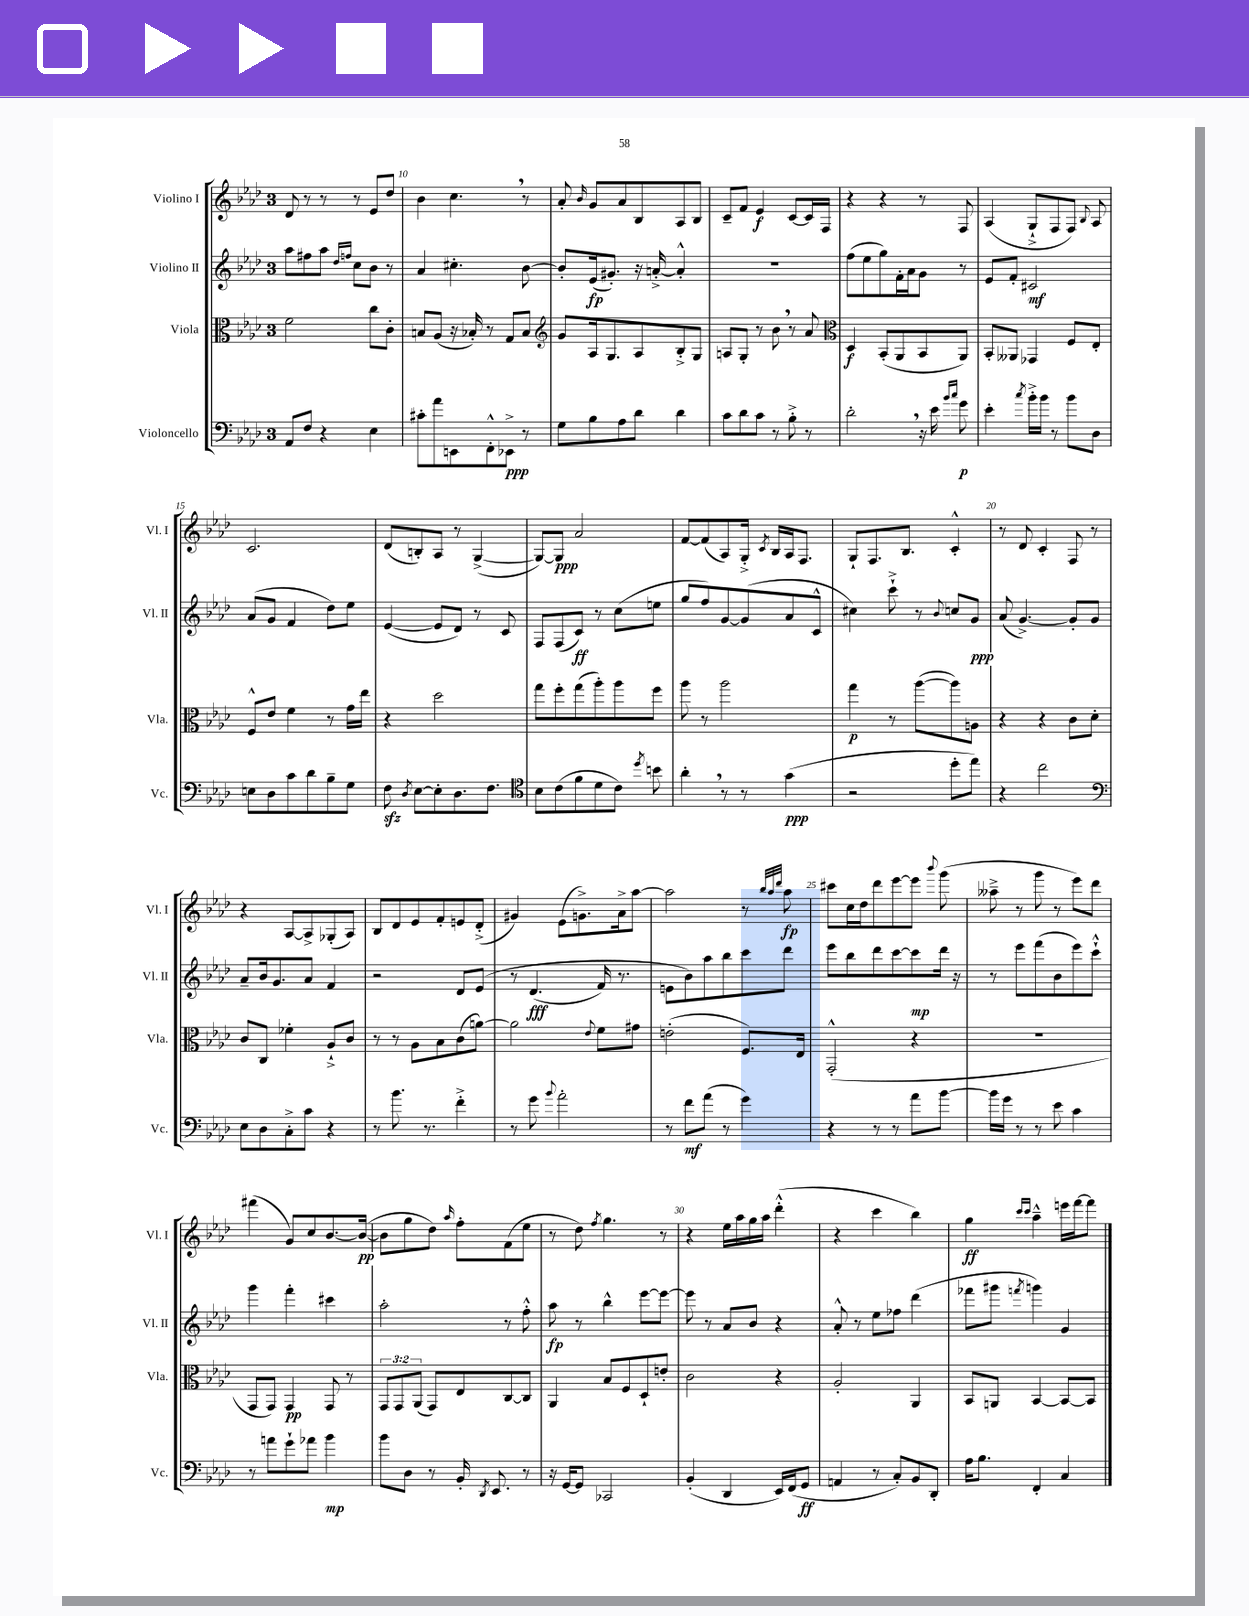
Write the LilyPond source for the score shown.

<<
\new StaffGroup <<
\new Staff = "s0" \with { instrumentName = "Violino I" shortInstrumentName = "Vl. I" } {
    \clef treble \key aes \major \once \override Staff.TimeSignature.style = #'single-digit \time 3/4
    \autoBeamOff des'8 r8 r8 r8 ees'8[ des''8] |
    bes'4 c''4. \breathe r8 |
    aes'8-. \grace { bes'16 } g'8[ aes'8 bes8 aes8 bes8] |
    c'8[-- f'8] ees'4\f c'8[~ c'16 f16] |
    r4 r4 r8 f8 |
    aes4( g8[-!-> f8 f8]) \appoggiatura { bes8 } aes8 |
    c'2. |
    des'8[( b8-.) aes8] r8 g4~->( |
    g8[~) g8]\ppp aes'2 |
    f'8[~ f'8( aes8) g16]-.-> \acciaccatura { c'8 } bes16[ aes16 f8.] |
    g8[-! f8. bes8.] c'4-.-^ |
    r8 des'8 c'4-. f8 r8 |
    r4 aes8[~ aes8-> ges8-.( aes8]) |
    bes8[ des'8 ees'8 f'8-. e'8 des'8]-.->( |
    gis'4) ees'8[( g'8.->) aes'16-> aes''8]~ |
    aes''2 r8 \grace { bes''32[ aes''32 des'''32] } aes''8\fp |
    cis'''8[ c''16 des''16 des'''8 ees'''8~ ees'''8] \appoggiatura { bes'''8 } g'''8( |
    aeses''8---> r8 g'''8 r8 ees'''8[) des'''8] |
    fis'''4( g'8[) c''8 bes'8.~ bes'16]~\pp( |
    bes'8[ g''8 des''8]) \grace { aes''16 } f''8[-. f'8( ees''8] |
    r8 des''8) \acciaccatura { f''8 } g''4. r8 |
    r4 ees''16[ aes''16 g''16 aes''16] des'''4-.-^( |
    r4 c'''4 bes''4) |
    g''4\ff \grace { c'''16[ c'''16] } aes''4---^ e'''16[ f'''16~ f'''8] \bar "|." |
}
\new Staff = "s1" \with { instrumentName = "Violino II" shortInstrumentName = "Vl. II" } {
    \clef treble \key aes \major \once \override Staff.TimeSignature.style = #'single-digit \time 3/4
    \autoBeamOff aes''8[ fis''8 aes''8] \grace { des''16[ f''16] } c''8[ bes'8] r8 |
    aes'4 cis''4.-. bes'8~ |
    bes'8[-. ees'16\fp( gis'8.]-.) r16 a'16~-.-> a'4-.-^ |
    R2. |
    f''8[( ees''8 g''8) f'16-. aes'16 g'8] r8 |
    ees'8[ f'8]-. cis'2\mf |
    aes'8[( g'8] f'4 des''8[) ees''8] |
    ees'4~( ees'8[ des'8]) r8 c'8 |
    f8[ f8( c'8]\ff) r8 c''8[( e''8] |
    g''8[ f''8) g'8~ g'8( aes'8 c'8]-^ |
    cis''4) c'''8-!-> r8 \appoggiatura { bes'8 } c''8[ g'8]\ppp |
    aes'8( g'4.~->) g'8[-. g'8] |
    aes'8[-- bes'16 g'8. aes'8] f'4 |
    r2 des'8[ ees'8]\( |
    r8 des'4.\fff( f'16) r8. |
    e'8[ bes'8\) aes''8 bes''8 c'''8 des'''8] |
    ees'''8[ bes''8 des'''8 c'''8~ c'''8\mp des'''16] r16 |
    r8 ees'''8[ f'''8( bes'8 ees'''8) c'''8]-!-^ |
    g'''4 f'''4-. cis'''4 |
    aes''2-. r8 f''8-.-^ |
    aes''8\fp r8 bes''4-^ ees'''8[~ ees'''8]~ |
    ees'''8 r8 aes'8[ bes'8] r4 |
    aes'8-.-^ r8 ees''8[ fes''8] des'''4( |
    fes'''8[ gis'''8] \acciaccatura { f'''8 } g'''4) g'4 \bar "|." |
}
\new Staff = "s2" \with { instrumentName = "Viola" shortInstrumentName = "Vla." } {
    \clef alto \key aes \major \once \override Staff.TimeSignature.style = #'single-digit \time 3/4 \override Staff.TupletNumber.text = #tuplet-number::calc-fraction-text
    \autoBeamOff f'2 c''8[ c'8]-. |
    b8[ aes8]( r16 bes16-.) r8 g8[ bes8] |
    \clef treble g'8[ aes16 g8. aes8 bes8-.-> g8] |
    a8[ g8]-. r8 bes'8 \breathe r8 aes'8 |
    \clef alto des4\f bes,8[-.( aes,8 bes,8 aes,8]) |
    bes,8[-. aeses,8] ges,4 f8[ ees8]-. |
    f8[-^ ees'8] f'4 r8 g'16[ ees''16] |
    r4 des''2 |
    g''8[ f''8-. g''8( aes''8-.) aes''8 f''8] |
    aes''8 r8 aes''2 |
    g''4\p r8 aes''8[~( aes''8) a8] |
    r4 r4 c'8[ des'8]-. |
    c'8[ c8] fes'4-. aes8[-!-> c'8] |
    r8 r8 aes8[ bes8 c'8( a'8]~) |
    a'2 \appoggiatura { ees'8 } f'8[ gis'8] |
    e'2-.( f8.[) ees16] |
    g,2-.-^( r4 |
    R2. |
    g,8[ g,8]) g,4\pp g,8 r8 |
    \tuplet 3/2 { g,8[ g,8 aes,8]( } g,8[) ees8 c8~ c8] |
    aes,4 bes8[ f8 des8-! e'8]-. |
    c'2 r4 |
    aes2-. aes,4 |
    bes,8[ a,8] bes,4~ bes,8[~ bes,8] \bar "|." |
}
\new Staff = "s3" \with { instrumentName = "Violoncello" shortInstrumentName = "Vc." } {
    \clef bass \key aes \major \once \override Staff.TimeSignature.style = #'single-digit \time 3/4
    \autoBeamOff aes,8[ f8] r4 ees4 |
    cis'8[-. aes'8 e,8 f,8-.-^ ees,8]->\ppp r8 |
    g8[ bes8 aes8 des'8] des'4 |
    c'8[ des'8 c'8] r8 bes8-.-> r8 |
    des'2-. \breathe r16 ees'16 \grace { bes'16[ c''16] } g'8\p |
    ees'4-. \acciaccatura { c''8 } bes'16[-.-> bes'16] r8 bes'8[ des8] |
    e8[ des8 c'8 des'8 bes8-- g8] |
    f8\sfz \acciaccatura { des8 } ees8[~ ees8-. des8. f8.] |
    \clef tenor bes8[ c'8( f'8 des'8 c'8]) \acciaccatura { des''8 } b'8 |
    aes'4-. \breathe r8 r8 g'4\ppp( |
    r2 des''8[-. ees''8]) |
    r4 c''2 |
    \clef bass ees8[ des8 c8-.-> c'8] r4 |
    r8 bes'8. r8. f'4-.-> |
    r8 g'8 \appoggiatura { bes'8 } aes'2-. |
    r8 f'8[\mf aes'8]( r8 g'4) |
    r4 r8 r8 aes'8[ bes'8]~ |
    bes'16[ g'16] r8 r8 ees'8 c'4 |
    r8 a'8[ g'8-! aes'8] bes'4\mp |
    bes'8[ des8] r8 bes,16-. \acciaccatura { des,8 } ees,8. r8 |
    r16 g,16[~ g,8] ces,2 |
    bes,4-.( des,4 ees,16[) f,16( g,8]\ff |
    a,4 r8 c8[-.) bes,8 des,8]-. |
    aes16[ bes8.] f,4-. c4 \bar "|." |
}
>>
>>
\layout { \context { \Score currentBarNumber = #9 \override BarNumber.break-visibility = ##(#f #t #t) barNumberVisibility = #(every-nth-bar-number-visible 5) } }
